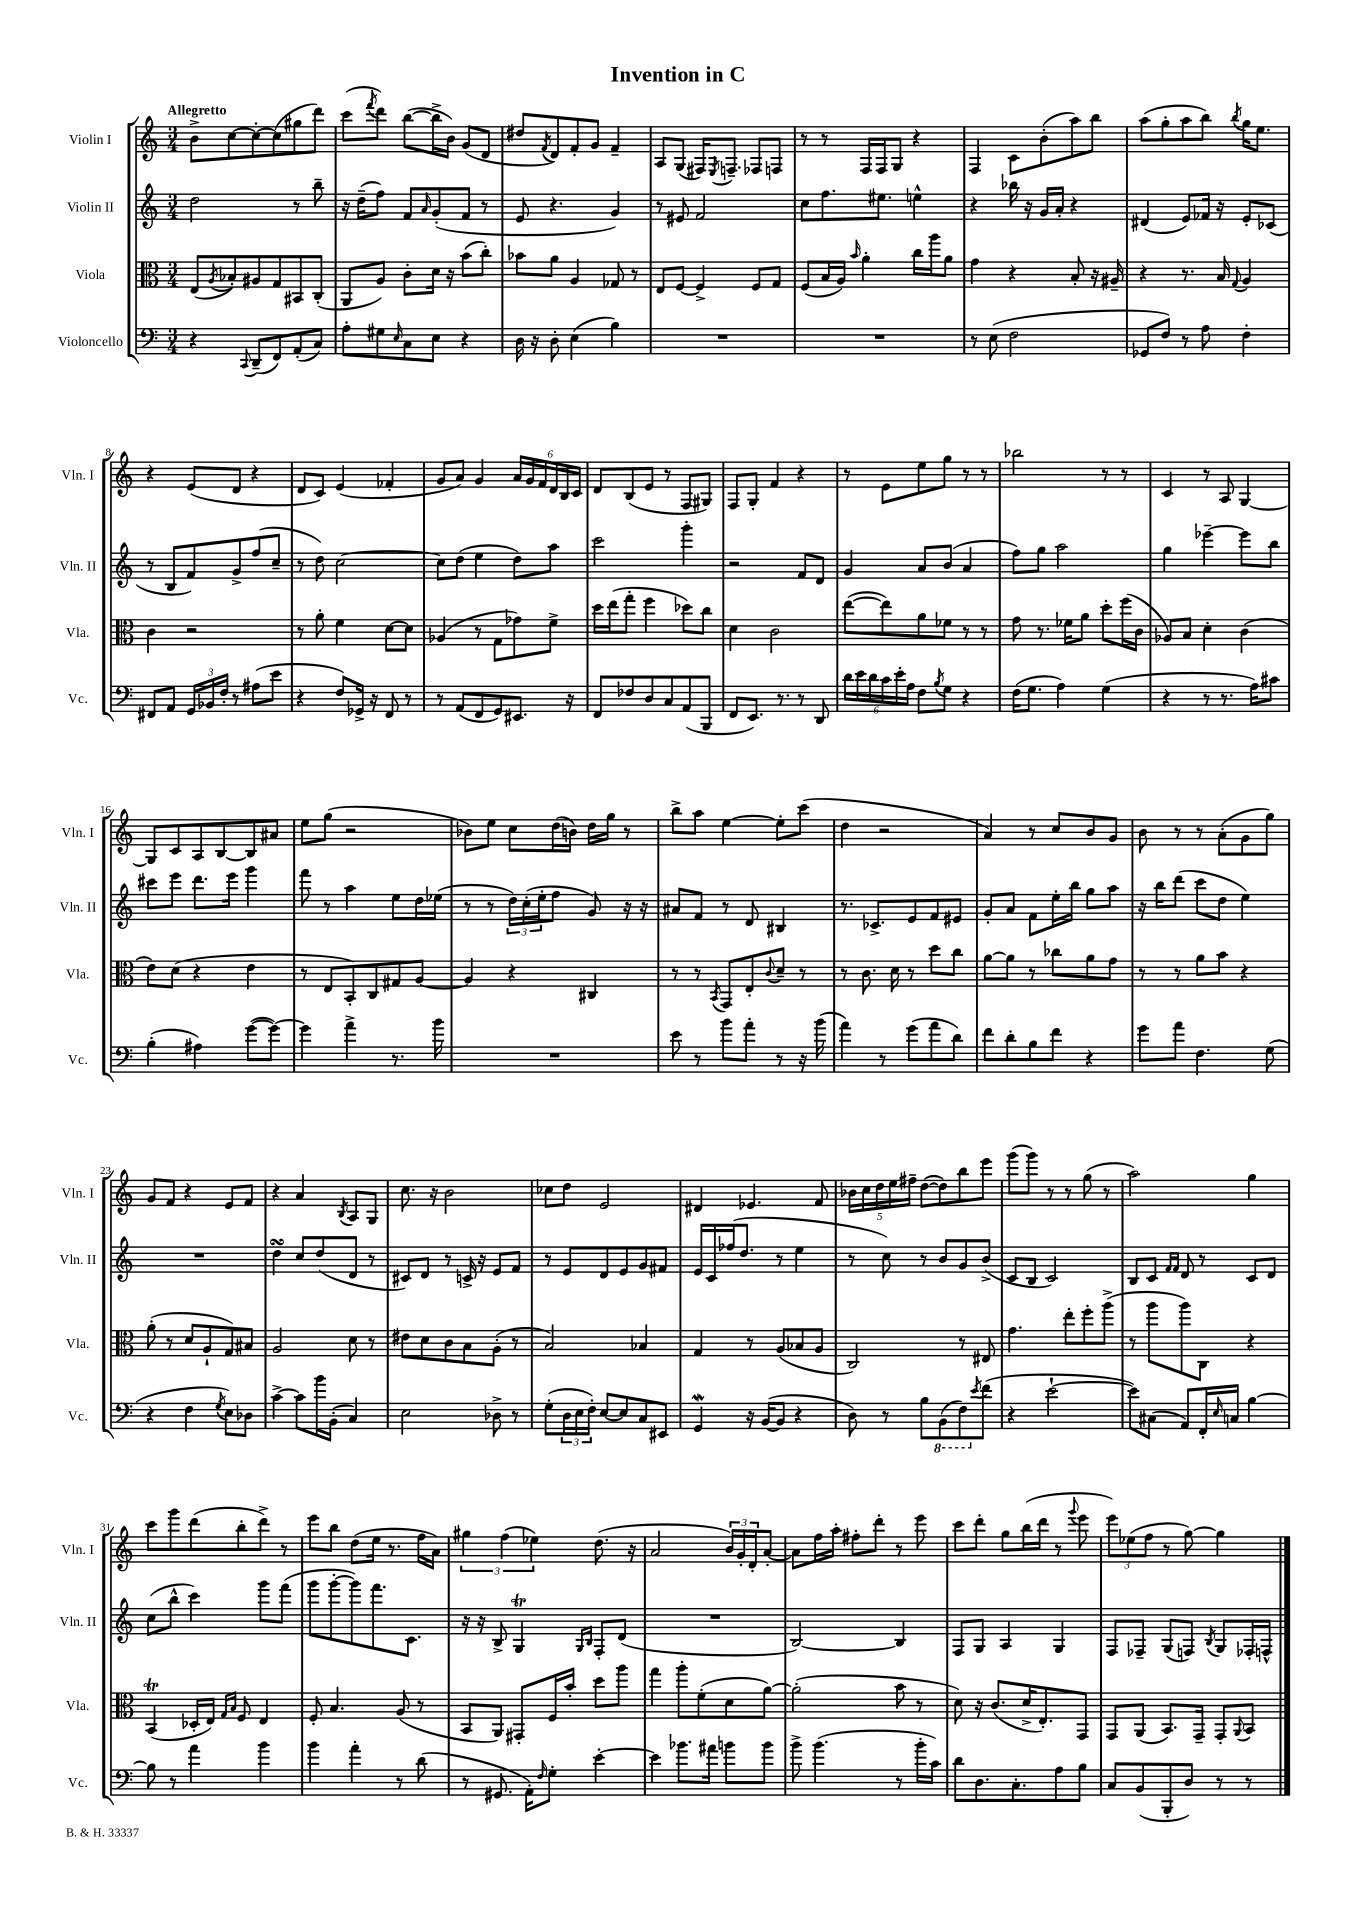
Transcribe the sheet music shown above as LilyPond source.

\header { title = "Invention in C" }
<<
\new StaffGroup <<
\new Staff = "s0" \with { instrumentName = "Violin I" shortInstrumentName = "Vln. I" } {
    \clef treble \key c \major \numericTimeSignature \time 3/4 \tempo "Allegretto"
    b'8-> c''8~ c''8~-. c''8( gis''8 d'''8) |
    c'''8( \acciaccatura { f'''8 } d'''8) b''8~( b''16-> b'16) g'8( d'8 |
    dis''8 \acciaccatura { f'8 } d'8) f'8-. g'8 f'4-- |
    a8 g8( fis16) \acciaccatura { e8 } f8.-- fes8 f8 |
    r8 r8 f16 f16 g8 r4 |
    f4 c'8 b'8-.( a''8) b''8 |
    a''8( g''8-. a''8 b''8) \acciaccatura { b''8 } g''16 e''8. |
    r4 e'8( d'8 r4 |
    d'8 c'8) e'4( fes'4-. |
    g'8 a'8) g'4 \tuplet 6/4 { a'16 g'16 f'16 d'16 b16 c'16 } |
    d'8 b8( e'8 r8 f8 gis8) |
    f8 g8-. f'4 r4 |
    r8 e'8 e''8 g''8 r8 r8 |
    bes''2 r8 r8 |
    c'4 r8 a8 g4~ |
    g8 c'8 a8 b8~ b8 ais'8 |
    e''8 g''8( r2 |
    bes'8) e''8 c''8 d''16( b'16) d''16 g''16 r8 |
    b''8-> a''8 e''4~ e''8-. c'''8( |
    d''4 r2 |
    a'4) r8 c''8 b'8 g'8 |
    b'8 r8 r8 a'8-.( g'8 g''8) |
    g'8 f'8 r4 e'8 f'8 |
    r4 a'4 \acciaccatura { b8 } a8 g8 |
    c''8. r16 b'2 |
    ces''8 d''8 e'2 |
    dis'4 ees'4. f'8 |
    \tuplet 5/4 { bes'16 c''16 d''16 e''16 fis''16-- } d''8~( d''8) b''8 e'''8 |
    g'''8( g'''8) r8 r8 g''8( r8 |
    a''2) g''4 |
    c'''8 g'''8 d'''8( b''8-. d'''8->) r8 |
    e'''8 b''8 d''8( e''16 r8. f''16 a'16) |
    \tuplet 3/2 { gis''4 f''4( ees''4) } d''8.( r16 |
    a'2 \tuplet 3/2 { b'16) g'16-. d'16-. } a'8~-. |
    a'8 f''16 a''16-. fis''8-. d'''8-. r8 e'''8 |
    c'''8 d'''8-. g''8 b''16( d'''16 r8 \appoggiatura { g'''8 } e'''8 |
    \tuplet 3/2 { e'''8) ees''8( f''8 } r8 g''8~) g''4 \bar "|." |
}
\new Staff = "s1" \with { instrumentName = "Violin II" shortInstrumentName = "Vln. II" } {
    \clef treble \key c \major \numericTimeSignature \time 3/4
    d''2 r8 b''8-- |
    r16 d''16--( f''8) f'8 \grace { a'16 } g'8-.( f'8 r8 |
    e'8 r4. g'4) |
    r8 eis'8 f'2 |
    c''8 f''8. eis''8. e''4-^ |
    r4 bes''16 r16 g'16 a'16-. r4 |
    dis'4( e'8) fes'16 r16 e'8-. ces'8( |
    r8 b8 f'8) g'8-> f''8( c''8-- |
    r8 d''8) c''2~ |
    c''8 d''8( e''4 d''8) a''8 |
    c'''2 g'''4-. |
    r2 f'8 d'8 |
    g'4 a'8 b'8( a'4 |
    f''8) g''8 a''2 |
    g''4 ees'''4~-- ees'''8 b''8 |
    cis'''8 e'''8 d'''8. e'''16 g'''4 |
    f'''8 r8 a''4 e''8 d''16 ees''16( |
    r8 r8 \tuplet 3/2 { d''16) c''16-.( e''16-. } f''8 g'8) r16 r16 |
    ais'8 f'8 r8 d'8 bis4 |
    r8. ces'8.-> e'8 f'8 eis'8 |
    g'8-. a'8 f'8 e''16-. b''16 g''8 a''8 |
    r16 b''16 d'''8( c'''8 d''8 e''4) |
    R2. |
    d''4\turn c''8 d''8( d'8 r8 |
    cis'8) d'8 r8 c'16-> r16 e'8 f'8 |
    r8 e'8 d'8 e'8 g'8 fis'8 |
    e'16 c'16 fes''16( d''8. r8 e''4 |
    r8 c''8) r8 b'8 g'8 b'8->( |
    c'8 b8 c'2) |
    b8 c'8 \grace { f'16 f'16 } d'8 r8 c'8 d'8 |
    c''8( b''8-^ c'''4) g'''8 f'''8( |
    g'''8 g'''8~-. g'''8) f'''8. c'8. |
    r16 r16 b8-> g4\trill \grace { g16 b16 } f8-. d'8( |
    R2. |
    b2~) b4 |
    f8 g8 a4 g4 |
    f8 fes8-- g8( f8) \acciaccatura { b8 } g8 fes16-. f16-^ \bar "|." |
}
\new Staff = "s2" \with { instrumentName = "Viola" shortInstrumentName = "Vla." } {
    \clef alto \key c \major \numericTimeSignature \time 3/4
    e8( \acciaccatura { a8 } bes8-.) ais8 g8 bis,8 c8-.( |
    a,8 a8) c'8-. d'16 r16 b'8( c''8-.) |
    bes'8 a'8 a4 ges8 r8 |
    e8 f8~ f4-> f8 g8 |
    f8( b16 a16) \grace { b'16 } a'4-. c''16 a''16 a'8 |
    g'4 r4 b8-. r16 ais16-- |
    r4 r8. b16 \appoggiatura { g8 } a4 |
    c'4 r2 |
    r8 a'8-. f'4 d'8~ d'8 |
    aes4( r8 g8 ges'8) f'8-> |
    d''16 e''16( g''8-. f''4 des''8) c''8 |
    d'4 c'2 |
    e''8~( e''8) a'8 fes'8 r8 r8 |
    g'8 r8. fes'16 a'8 d''8-. f''16( c'16 |
    aes8) b8 d'4-. c'4( |
    e'8) d'8( r4 e'4 |
    r8 e8 b,8-.) c8 gis8 a8~ |
    a4 r4 cis4 |
    r8 r8 \acciaccatura { b,8 } g,8 e8-. \appoggiatura { c'8 } d'8-- r8 |
    r8 c'8. d'16 r8 d''8 c''8 |
    a'8~ a'8 r8 ces''8 a'8 g'8 |
    r8 r8 a'8 b'8 r4 |
    a'8-.( r8 d'8 a8-! g8) bis8 |
    a2 d'8 r8 |
    eis'8 d'8 c'8 b8 a8-.( r8 |
    b2) bes4 |
    g4 r8 a8( bes8 a8 |
    c2) r8 eis8 |
    g'4. e''8-. f''8-. a''8->( |
    r8 a''8 a''8) c8 r4 |
    b,4\trill( des16-. e16) \grace { g16 b16 } f8 e4 |
    f8-. b4. a8( r8 |
    b,8 a,8) gis,8-. f16 b'16-. d''8 a''8 |
    g''4 a''8-. f'8-.( d'8 a'8~) |
    a'2-.( b'8 r8 |
    d'8) r16 c'8.( d'16-> e8.-.) g,8 |
    g,8 a,8( b,8.) g,16-- g,8-. \appoggiatura { a,8 } b,8 \bar "|." |
}
\new Staff = "s3" \with { instrumentName = "Violoncello" shortInstrumentName = "Vc." } {
    \clef bass \key c \major \numericTimeSignature \time 3/4
    r4 \appoggiatura { c,8 } d,8--( f,8) a,8-.( c8) |
    a8-. gis8 \grace { e16 } c8 e8 r4 |
    d16 r16 d8-. e4( b4) |
    R2. |
    R2. |
    r8 e8( f2 |
    ges,8 f8) r8 a8 f4-. |
    fis,8 a,8 \tuplet 3/2 { g,16 bes,16 f16-. } r8 ais8( e'8 |
    r4 f8) ges,16-> r16 f,8 r8 |
    r8 a,8( f,8 g,8) eis,8. r16 |
    f,8 fes8 d8 c8 a,8( b,,8 |
    f,8 e,8.) r8. r8 d,8 |
    \tuplet 6/4 { d'16 e'16 d'16 c'16 e'16-. a16 } f8 \acciaccatura { b8 } g8 r4 |
    f16( g8. a4) g4( |
    r4 r8 r8. a16) cis'8 |
    b4-.( ais4) g'8~( g'8~) |
    g'4 a'4-> r8. b'16 |
    R2. |
    e'8 r8 b'8 a'8-. r8 r16 b'16( |
    a'4) r8 g'8( a'8 d'8) |
    f'8 d'8-. b8 f'8 r4 |
    g'8 a'8 f4. g8( |
    r4 f4 \acciaccatura { g8 } e8) des8 |
    c'4~-> c'8 b'16 b,16-.( c4) |
    e2 des8-> r8 |
    g8-.( \tuplet 3/2 { d16 e16 f16-.) } e8~ e8 c8 eis,8 |
    g,4\mordent r16 b,16~( b,8 r4 |
    d8) r8 b8 \ottava #-1 b,,8( f,8) \ottava #0 \acciaccatura { e'8 } f'8( |
    r4 e'2~-! |
    e'8) cis8( a,8) f,16-. \grace { e16 } c16 b4~ |
    b8 r8 a'4 b'4 |
    b'4 a'4-. r8 d'8( |
    r8 gis,8. a,16-.) \grace { f16 } g8-. e'4~-. |
    e'4 bes'8. ais'16 b'8 b'8 |
    b'8-> b'4.( r8 b'16-. c'16) |
    d'8 d8. c8.-. a8 b8 |
    c8 b,8( b,,8-. d8) r8 r8 \bar "|." |
}
>>
>>
